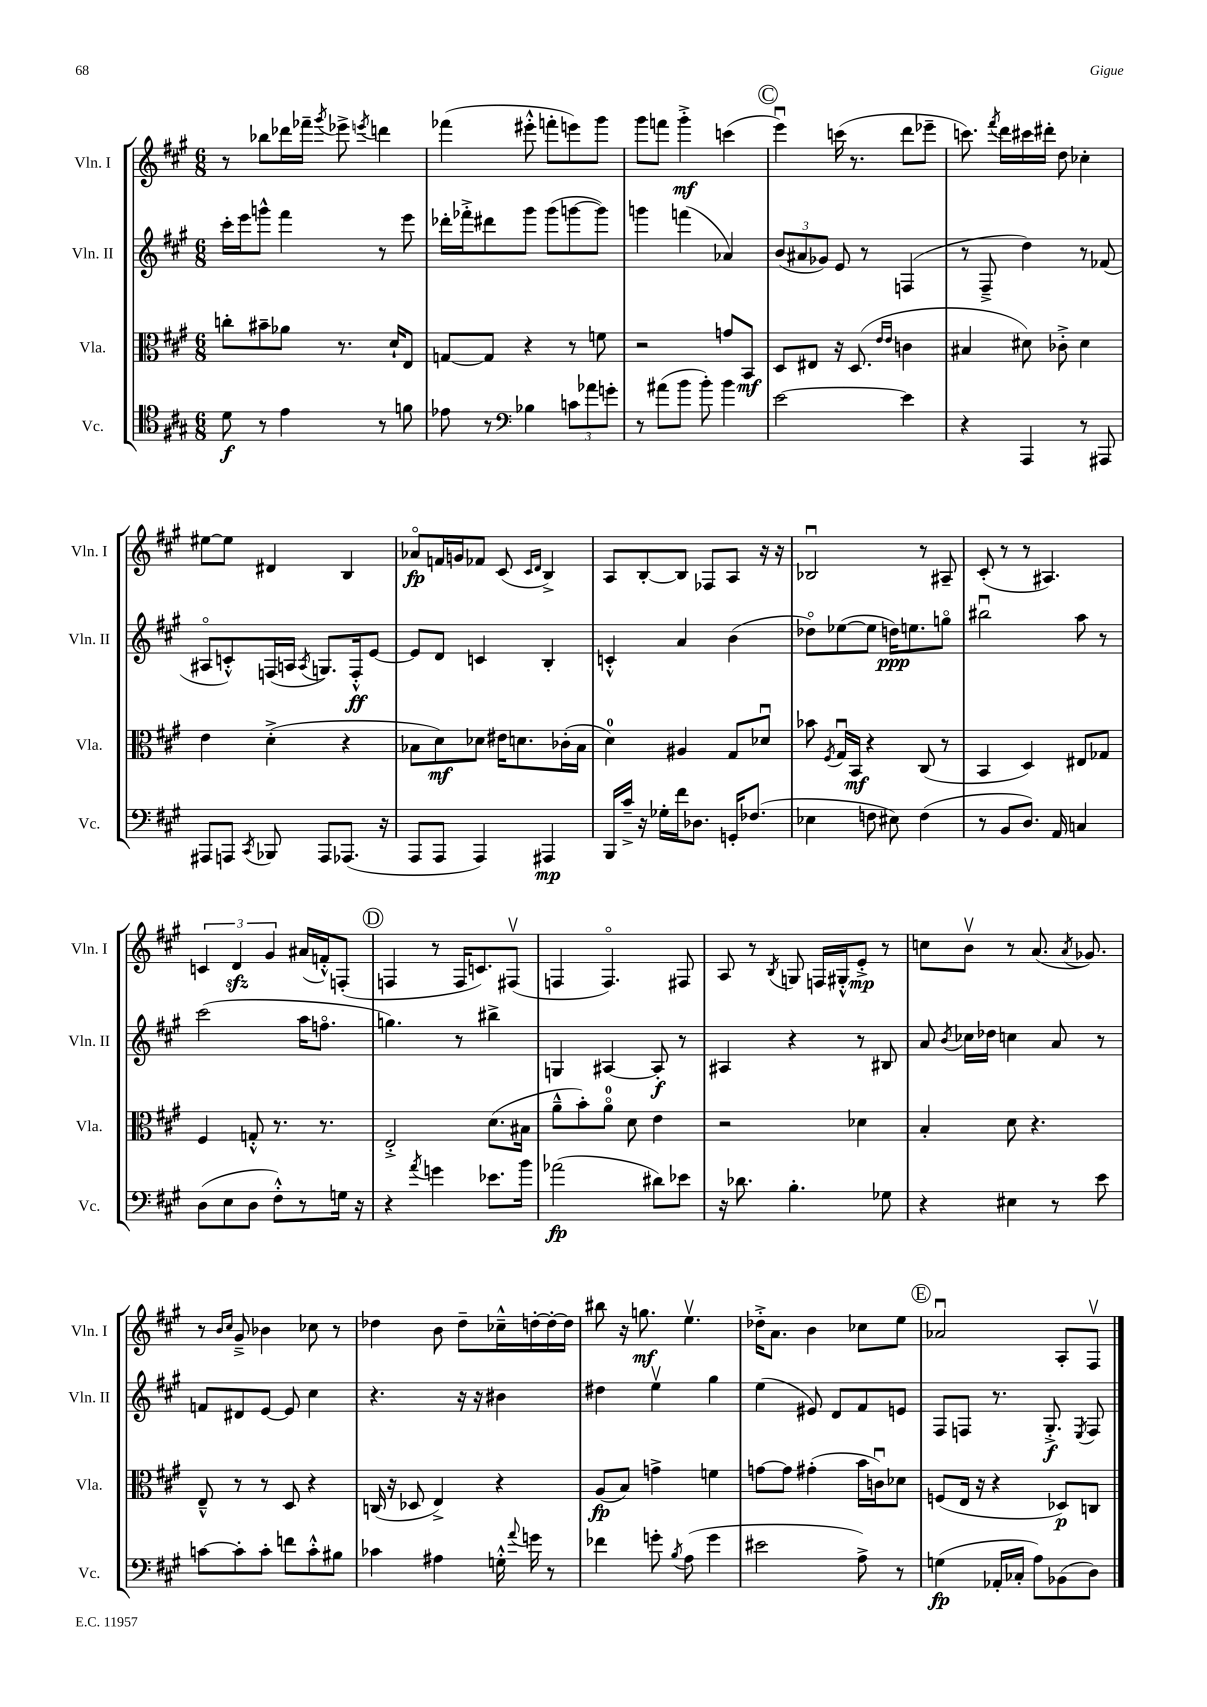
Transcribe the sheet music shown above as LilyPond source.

<<
\new StaffGroup <<
\new Staff = "s0" \with { instrumentName = "Vln. I" shortInstrumentName = "Vln. I" } {
    \clef treble \key a \major \numericTimeSignature \time 6/8
    \autoBeamOff r8 bes''8[ des'''16 fes'''16]-- \acciaccatura { gis'''8 } ees'''8-> \acciaccatura { e'''8 } d'''4 |
    fes'''4( eis'''8-.-^ f'''8[-. e'''8) gis'''8] |
    gis'''8[ f'''8] gis'''4-.->\mf c'''4( |
    \mark \markup { \circle "C" } e'''4\downbow) c'''16( r8. d'''8[ ees'''8]-- |
    c'''8.) \acciaccatura { fis'''8 } d'''16[ cis'''16 dis'''16]-. d''8 ces''4-. |
    eis''8[~ eis''8] dis'4 b4 |
    aes'8[\flageolet\fp f'16 g'16 fes'8] cis'8( \grace { cis'16[ d'16] } b4->) |
    a8[ b8~-. b8] fes8[ a8] r16 r16 |
    bes2\downbow r8 ais8-- |
    cis'8-.( r8 r8 ais4.) |
    \tuplet 3/2 { c'4 d'4\sfz gis'4 } ais'16[( f'16-.-^) f8]-.( |
    \mark \markup { \circle "D" } f4 r8 f16[ c'8.) fis8]\upbow( |
    f4 f4.\flageolet) fis8 |
    a8 r8 \acciaccatura { b8 } g8 f16[ gis16-.-^ e'8]-.->\mp r8 |
    c''8[ b'8]\upbow r8 a'8.( \acciaccatura { a'8 } ges'8.) |
    r8 \grace { b'16[ cis''16] } gis'8---> bes'4 ces''8 r8 |
    des''4 b'8 des''8[-- ces''16---^ d''16~-. d''16~-. d''16] |
    bis''8 r16 g''8.\mf e''4.\upbow |
    des''16[-.-> a'8.] b'4 ces''8[ e''8] |
    \mark \markup { \circle "E" } aes'2\downbow a8[-. fis8]\upbow \bar "|." |
}
\new Staff = "s1" \with { instrumentName = "Vln. II" shortInstrumentName = "Vln. II" } {
    \clef treble \key a \major \numericTimeSignature \time 6/8
    \autoBeamOff cis'''16[-. e'''16 g'''8]-^ fis'''4 r8 e'''8 |
    des'''16[-. fes'''16-.-> dis'''8 gis'''8] gis'''8[( g'''8~ g'''8]) |
    g'''4 f'''4( aes'4) |
    \mark \markup { \circle "C" } \tuplet 3/2 { b'8[( ais'8 ges'8]) } e'8 r8 f4( |
    r8 fis8---> d''4) r8 fes'8( |
    ais8[\flageolet c'8-.-^) f16( a16] \acciaccatura { a8 } g8.[) f16-.-^\ff e'8]~ |
    e'8[ d'8] c'4 b4-. |
    c'4-.-^ a'4 b'4( |
    des''8[\flageolet) ees''8~( ees''8] d''16[\ppp) e''8. g''8]\flageolet |
    bis''2\downbow a''8 r8 |
    cis'''2( a''16[ f''8.]\flageolet |
    \mark \markup { \circle "D" } g''4.) r8 bis''4-> |
    g4 ais4~ ais8-.\f r8 |
    ais4 r4 r8 bis8 |
    a'8 \acciaccatura { b'8 } ces''16[ des''16] c''4 a'8 r8 |
    f'8[ dis'8 e'8]~ e'8 cis''4 |
    r4. r16 r16 bis'4 |
    dis''4 e''4\upbow gis''4 |
    e''4( eis'8) d'8[ fis'8 e'8] |
    \mark \markup { \circle "E" } fis8[ f8] r8. gis8.-.->\f \acciaccatura { e8 } f8 \bar "|." |
}
\new Staff = "s2" \with { instrumentName = "Vla." shortInstrumentName = "Vla." } {
    \clef alto \key a \major \numericTimeSignature \time 6/8
    \autoBeamOff c''8[-. bis'8-- aes'8] r8. d'16[-! e8] |
    g8[~ g8] r4 r8 f'8 |
    r2 g'8[ b,8]\mf |
    \mark \markup { \circle "C" } d8[ eis8] r16 d8.( \grace { e'16[ e'16] } c'4 |
    bis4 dis'8) ces'8-.-> dis'4 |
    e'4 d'4-.->( r4 |
    bes8[ d'8\mf) des'8] eis'16[ d'8. ces'16-.( bes16] |
    d'4-0) ais4 gis8[ des'8]\downbow |
    bes'8 \acciaccatura { fis8 } gis16[\downbow b,16]\mf r4 cis8( r8 |
    b,4 d4) eis8[ ges8] |
    fis4 g8-.-^ r8. r8. |
    \mark \markup { \circle "D" } e2-.-> d'8.[( bis16] |
    a'8[---^ b'8-.) a'8]-0\flageolet d'8 e'4 |
    r2 des'4 |
    b4-. d'8 r4. |
    e8---^ r8 r8 d8 r4 |
    c16( r16 des8 e4->) r4 |
    a8[\fp( b8]) g'4-> f'4 |
    g'8[~ g'8] gis'4-.( b'16[ c'16\downbow) des'8] |
    \mark \markup { \circle "E" } f8[( e16] r16 r4 des8[\p) c8] \bar "|." |
}
\new Staff = "s3" \with { instrumentName = "Vc." shortInstrumentName = "Vc." } {
    \clef tenor \key a \major \numericTimeSignature \time 6/8
    \autoBeamOff d'8\f r8 e'4 r8 f'8 |
    ees'8 r8 \clef bass bes4 \tuplet 3/2 { c'8[ aes'8 g'8]-. } |
    r8 ais'8[( b'8] b'8-.) b'4 |
    \mark \markup { \circle "C" } e'2~ e'4 |
    r4 a,,4 r8 ais,,8 |
    ais,,8[ a,,8] \acciaccatura { cis,8 } bes,,8 a,,8[ aes,,8.]( r16 |
    a,,8[ a,,8] a,,4) ais,,4\mp |
    b,,16[ cis'16]---> r16 ges16[-. fis'16 des8.] g,16[-. fes8.]( |
    ees4 f8 eis8) f4( |
    r8 b,8[ d8.]) a,16 c4 |
    d8[( e8 d8] fis8[-.-^) r8 g16] r16 |
    \mark \markup { \circle "D" } r4 \acciaccatura { a'8 } g'4 ees'8.[ b'16] |
    aes'2\fp( dis'8[) ees'8] |
    r16 des'8. b4.-. ges8 |
    r4 eis4 r8 e'8 |
    c'8[~ c'8-. c'8]-. f'8[ c'8-.-^ bis8] |
    ces'4 ais4 g16-.-^ \appoggiatura { a'8 } g'16 r8 |
    fes'4 g'8-. \acciaccatura { b8 } a8( g'4 |
    eis'2 a8->) r8 |
    \mark \markup { \circle "E" } g4\fp( aes,16[-. ces16]-. a8[) bes,8( d8]) \bar "|." |
}
>>
>>
\layout { \context { \Score \remove "Bar_number_engraver" } }
